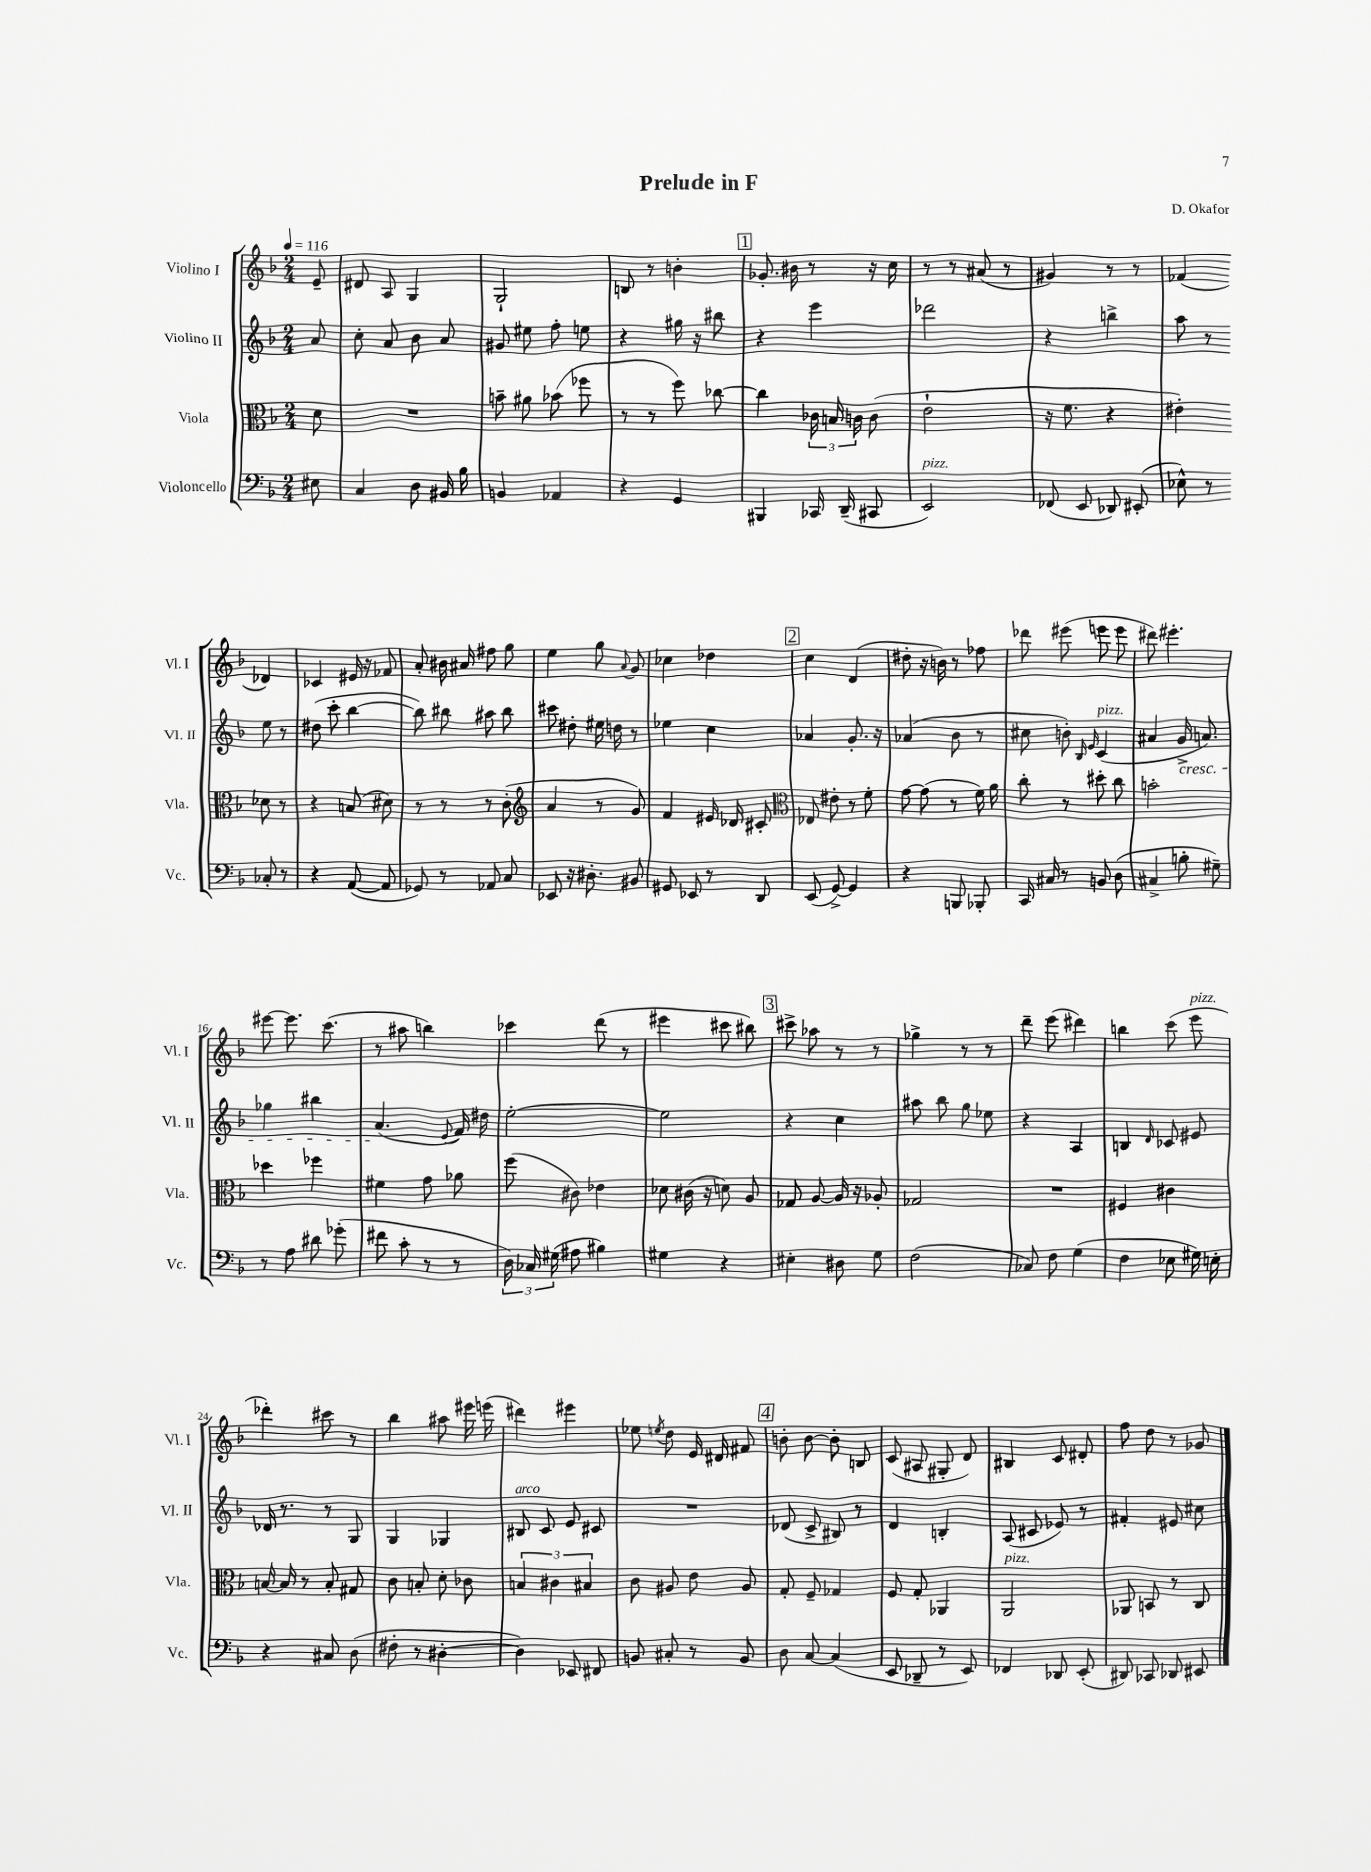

**kern	**kern	**kern	**kern
*staff4	*staff3	*staff2	*staff1
*clefF4	*clefC3	*clefG2	*clefG2
*k[b-]	*k[b-]	*k[b-]	*k[b-]
*M2/4	*M2/4	*M2/4	*M2/4
*MM116	*MM116	*MM116	*MM116
8E#	8d	8a	8e~
=	=	=	=
4C	2r	8cc'	8d#
.	.	8a	8A
8D	.	8b-	4G
16BB#	.	8a	.
16B-	.	.	.
=	=	=	=
4BB	8b~	8g#	2G`
.	8a#	8ee#	.
4AA-	(8b-	8ff'	.
.	8ff-	8ee	.
=	=	=	=
4r	8r	4r	8B
.	8r	.	8r
4GG	8ff)	16gg#	4b'
.	.	16r	.
.	[8cc-	8bb#	.
=	=	=	=
4BBB#	4cc-]	4r	8.g-'
.	.	.	16b#
16CC-	24c-	4eee	8r
.	24B	.	.
(16DD~	.	.	.
.	24c	.	.
8CC#	(8c	.	16r
.	.	.	16cc
=	=	=	=
2EE)	2e`	2ddd-	8r
.	.	.	8r
.	.	.	(8a#
.	.	.	8r
=	=	=	=
(8FF-	16r	4r	4g#)
.	8.f	.	.
8EE	.	.	.
8DD-)	4r	4bb^	8r
(8EE#'	.	.	8r
=	=	=	=
8E-^^)	4e#')	8aa	(4f-
8r	.	8r	.
8C-'	8d-	8ee	4d-)
8r	8r	8r	.
=	=	=	=
4r	4r	(8dd#	4c-
.	.	8ccc'	.
([8AA	(8B	[4bb-	16e#
.	.	.	16r
8AA]	8d#)	.	8f-
=	=	=	=
8GG-)	8r	8bb-])	8a'
8r	8r	8bb#	16b#
.	.	.	16a#
8AA-	8r	8aa#	8ff#
8C	(8c'	8bb#	8gg
=	=	=	=
*	*clefG2	*	*
8EE-	4a	8ccc#	4ee
16r	.	8dd#'	.
8.D#'	.	.	.
.	8r	16ee#	8gg
.	.	16dd	.
.	.	.	8qqa
8BB#	8g)	8r	8g
=	=	=	=
8GG#	4f	4ee-	4cc-
8EE-	.	.	.
8r	16e#	4cc	4dd-
.	16d-	.	.
8DD	8c#'	.	.
=	=	=	=
*	*clefC3	*	*
(8EE	8E-	4a-	4cc
[8GG^)	8e#'	.	.
4GG]	8r	8.g'	(4d
.	8f'	.	.
.	.	16r	.
=	=	=	=
4r	[8g	(4a-	8dd#'
.	(8g]	.	16r
.	.	.	16b)
8BBB	8r	8b-	8r
8BBB-'	16f)	8r	8ff-
.	16a	.	.
=	=	=	=
16CC	8cc'	8cc#	8ddd-
16C#	.	.	.
8r	8r	8b')	(8eee#
.	.	16qqB-	.
.	.	16qqe	.
8BB	8dd#'	(4c	8eee
(8D	8cc	.	8eee
=	=	=	=
4C#^	2b'	4a#	8ddd#)
.	.	.	4.eee#'
8B'	.	16g^	.
.	.	8.a)	.
8G#~)	.	.	.
=	=	=	=
8r	4dd-	4gg-	[8eee#
8A	.	.	8.eee#]
8d#	4ff-	4bb#	.
.	.	.	(8.ccc
(8g-'	.	.	.
=	=	=	=
8f#	4f#	(4.a	8r
8c'	.	.	8aa#
8r	8g	.	4bb)
.	.	8qqe	.
8r	8a-	16f)	.
.	.	16dd#	.
=	=	=	=
24D)	(8ff	[2ee'	4ccc-
24C-	.	.	.
(24G#	.	.	.
8A#	8c#)	.	.
4B#)	4e-	.	(8ddd
.	.	.	8r
=	=	=	=
4G#	8d-	2ee]	4eee#
.	(16c#	.	.
.	16r	.	.
4r	8d)	.	8ccc#
.	8A	.	8bb#)
=	=	=	=
4E#'	8G-	4r	8ccc#^
.	[8A	.	8aa-
8D#	16A]	4cc	8r
.	16r	.	.
8G	8A-'	.	8r
=	=	=	=
(2F	2G-	8aa#	4gg-^
.	.	8bb-	.
.	.	8gg	8r
.	.	8ee-	8r
=	=	=	=
8C-)	2r	4r	8ddd~
8F	.	.	(8eee
(4G	.	4A	4ddd#)
=	=	=	=
4F	4F#	4B	4bb
.	.	16qqd	.
8E-	4c#	8c-	(8ccc
16G#)	.	8e#	8eee
16E'	.	.	.
=	=	=	=
4r	[16B	16d-	4ddd-')
.	16B]	8.r	.
.	8r	.	.
8C#	8B'	8r	8ccc#
(8D	8G#	8G	8r
=	=	=	=
8F#'	8c	4G	4bb-
8r	8B'	.	.
[4D#'	8d'	4G-	8aa#
.	8c-	.	16eee#
.	.	.	(16eee
=	=	=	=
4D#])	6B	8B#	4ddd#)
.	.	8c	.
.	6c#	.	.
8EE-	.	8e	4eee#
.	6B#	.	.
8FF#	.	8c#	.
=	=	=	=
8BB	8c	2r	8ee-
.	.	.	8qee
8C#'	8A#	.	8dd
8r	8e	.	16e
.	.	.	16d#
8BB	8A#	.	8f#
=	=	=	=
8D	8G'	(8d-	8b'
[8C	8F~	8c^	[8b
(4C]	4G-	8B#)	8b']
.	.	8r	8B
=	=	=	=
8EE	8F	4d	(8c
8DD-~	8G'	.	8A#
8r	4AA-	4B'	8G#'
8EE)	.	.	8d)
=	=	=	=
4FF-	2AA	(8A	4B#
.	.	8c#	.
8DD-	.	8e-)	8c
(8EE'	.	8r	8d#'
=	=	=	=
8DD#)	8AA-	4f#'	8ff
8CC-	8BB	.	8dd
8DD-	8r	8e#	8r
8EE#	8C	8cc#	8g-
==	==	==	==
*-	*-	*-	*-
